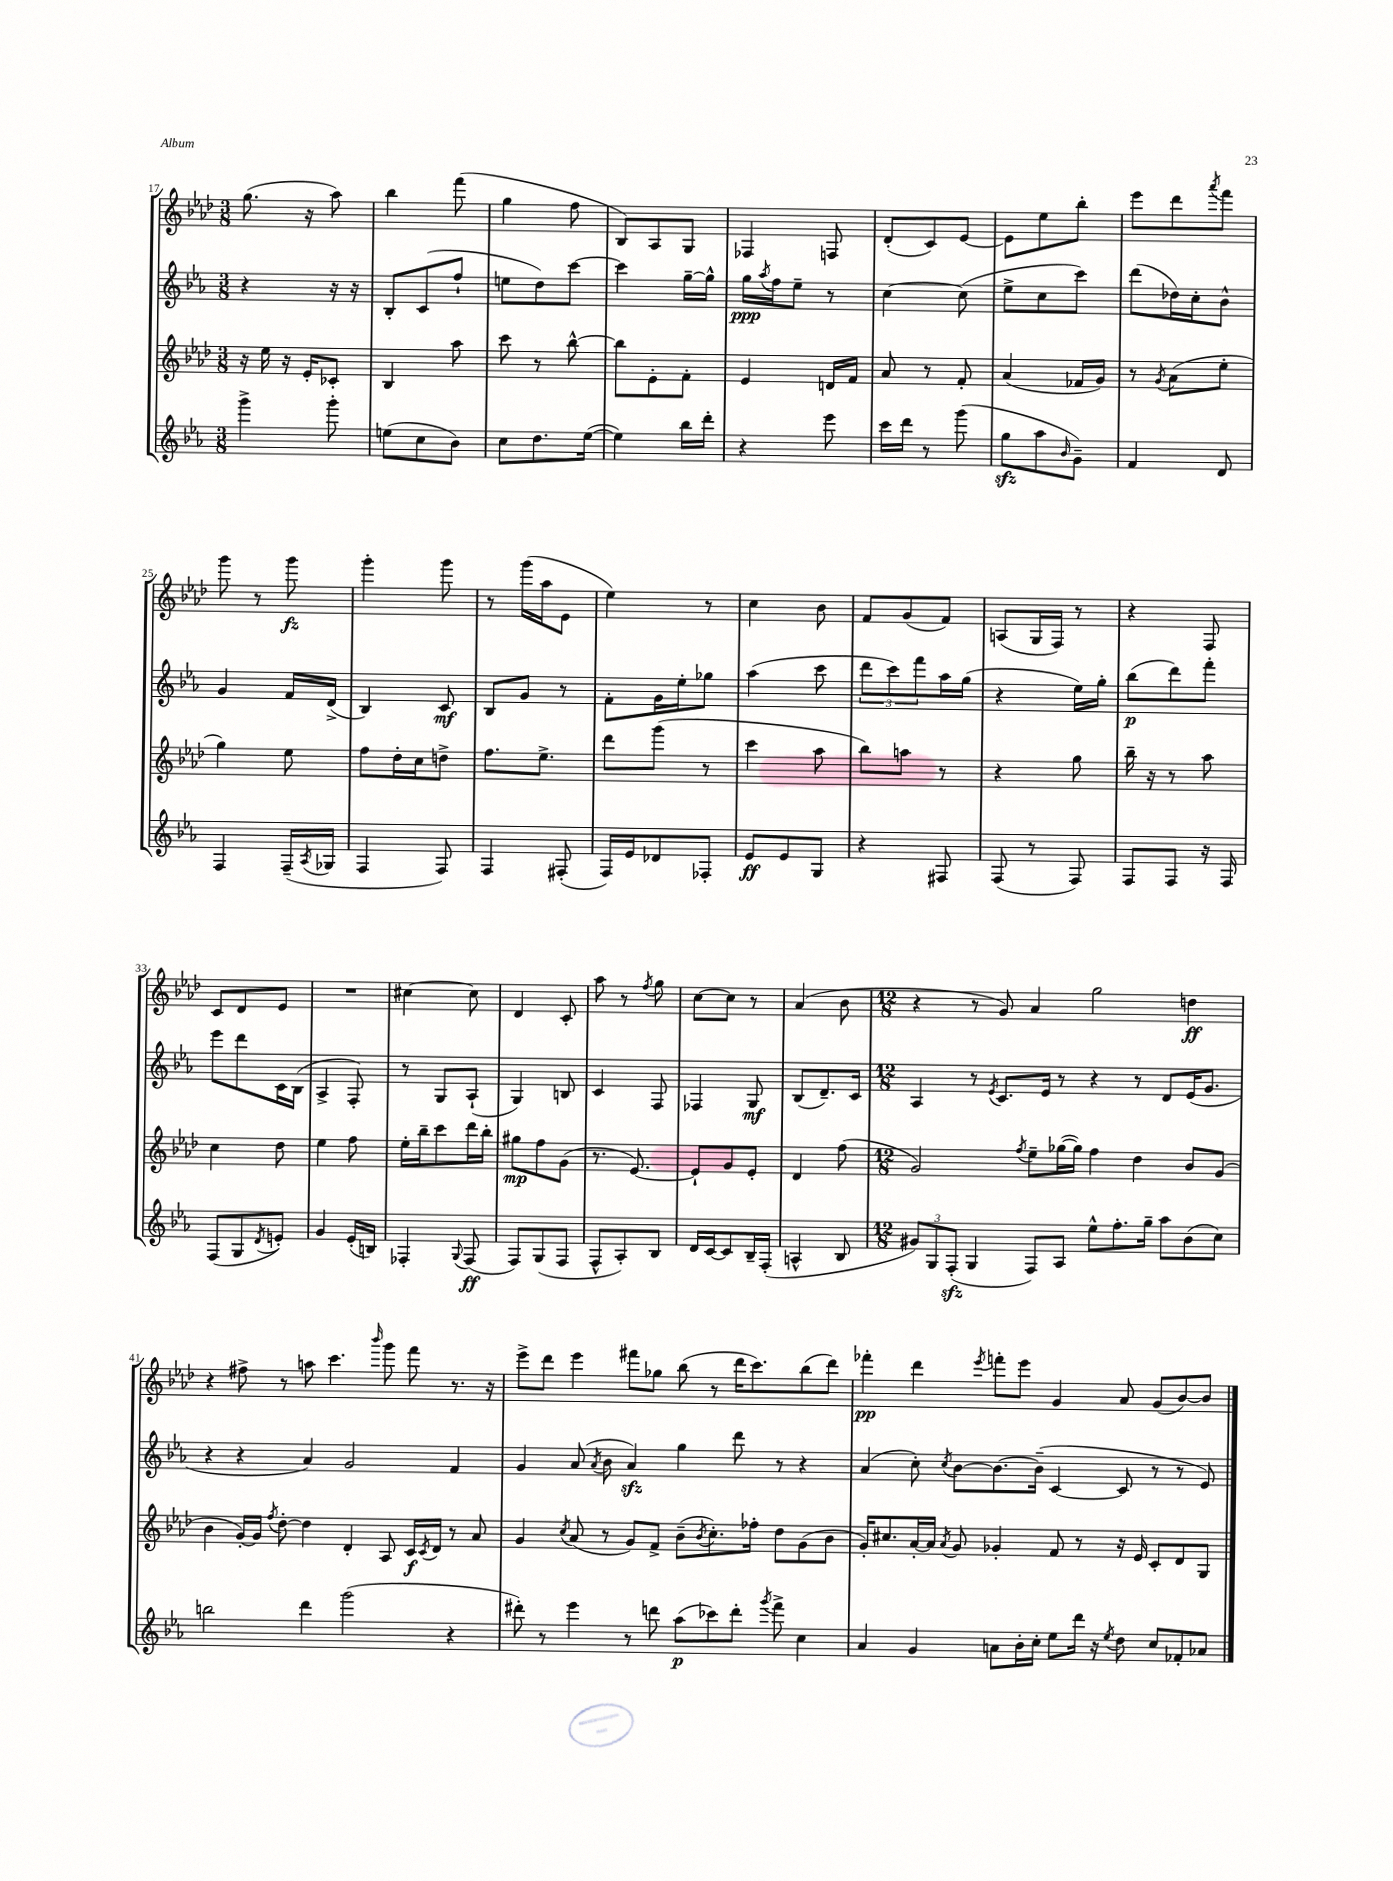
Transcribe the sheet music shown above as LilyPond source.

<<
\new StaffGroup <<
\new Staff = "s0" {
    \clef treble \key aes \major \numericTimeSignature \time 3/8
    g''8.( r16 aes''8) |
    bes''4 f'''8( |
    g''4 f''8 |
    bes8) aes8 g8 |
    fes4 f8 |
    des'8-.( c'8) ees'8~ |
    ees'8 ees''8 bes''8-. |
    ees'''8 des'''8 \acciaccatura { aes'''8 } f'''8 |
    g'''8 r8 g'''8\fz |
    g'''4-. g'''8 |
    r8 g'''16( aes''16 ees'8 |
    ees''4) r8 |
    c''4 bes'8 |
    f'8 g'8( f'8) |
    a8( g16 f16) r8 |
    r4 f8 |
    c'8 des'8 ees'8 |
    R4. |
    cis''4~ cis''8 |
    des'4 c'8-. |
    aes''8 r8 \acciaccatura { f''8 } g''8 |
    c''8~ c''8 r8 |
    aes'4( bes'8 |
    \numericTimeSignature \time 12/8 r4 r8 g'8) aes'4 g''2 d''4\ff |
    r4 fis''8-> r8 a''8 c'''4. \grace { bes'''16 } g'''8 f'''8 r8. r16 |
    ees'''8-> des'''8 ees'''4 fis'''8 ges''8 bes''8( r8 des'''16 c'''8.) bes''8( des'''8) |
    fes'''4-.\pp des'''4 \acciaccatura { ees'''8 } f'''8-. ees'''8 g'4 aes'8 g'8( bes'8~) bes'8 \bar "|." |
}
\new Staff = "s1" {
    \clef treble \key ees \major \numericTimeSignature \time 3/8
    r4 r16 r16 |
    bes8-. c'8( f''8-! |
    e''8 d''8) c'''8~ |
    c'''4 g''16~-- g''16-^ |
    g''16\ppp \acciaccatura { aes''8 } f''16 ees''8-- r8 |
    c''4~ c''8( |
    ees''8-> c''8 c'''8) |
    d'''8( des''16) c''16-. bes'8-^ |
    g'4 f'16 d'16->( |
    bes4) c'8\mf |
    bes8 g'8 r8 |
    f'8-. g'16 ees''16-. ges''8 |
    aes''4( c'''8 |
    \tuplet 3/2 { d'''8 c'''8) f'''8 } aes''16 g''16( |
    r4 ees''16) g''16-. |
    bes''8\p( d'''8) f'''8-. |
    ees'''8 d'''8 c'16 bes16( |
    aes4-> f8-.) |
    r8 g8 aes8-!( |
    g4) b8 |
    c'4 f8 |
    fes4 g8\mf |
    bes8( d'8.--) c'16 |
    \numericTimeSignature \time 12/8 aes4 r8 \acciaccatura { ees'8 } c'8. ees'16 r8 r4 r8 d'8 ees'16( g'8. |
    r4 r4 aes'4) g'2 f'4 |
    g'4 aes'8( \acciaccatura { aes'8 } bes'8 aes'4\sfz) g''4 d'''8 r8 r4 |
    aes'4( c''8-.) \acciaccatura { c''8 } bes'8~ bes'8.~ bes'16--( c'4~ c'8 r8 r8 ees'8) \bar "|." |
}
\new Staff = "s2" {
    \clef treble \key aes \major \numericTimeSignature \time 3/8
    r16 ees''16 r16 ees'16-. ces'8-. |
    bes4 aes''8 |
    c'''8 r8 bes''8~-^ |
    bes''8 ees'8-. f'8-. |
    ees'4 d'16 f'16 |
    aes'8 r8 f'8-. |
    aes'4( fes'16 g'16) |
    r8 \acciaccatura { g'8 } aes'8( ees''8-. |
    g''4) ees''8 |
    f''8 des''16-. c''16 d''8-> |
    f''8. ees''8.-> |
    des'''8 g'''8( r8 |
    c'''4 aes''8 |
    bes''8) a''8 r8 |
    r4 g''8 |
    bes''16-- r16 r8 aes''8 |
    c''4 des''8 |
    ees''4 f''8 |
    ees''16-. bes''16-- c'''8 des'''16 bes''16-. |
    gis''8\mp f''8 g'8( |
    r8. ees'8.~) |
    ees'8-! g'8 ees'8-. |
    des'4 f''8( |
    \numericTimeSignature \time 12/8 g'2) \acciaccatura { f''8 } ees''8-- ges''16~( ges''16) f''4 des''4 bes'8 g'8( |
    bes'4 g'16~-.) g'16 \acciaccatura { f''8 } des''8~-. des''4 des'4-. aes8 c'16\f \acciaccatura { c'8 } des'16 r8 aes'8 |
    g'4 \acciaccatura { c''8 } aes'8( r8 g'8) f'8-> bes'8--( \acciaccatura { bes'8 } c''8.-.) fes''16-. des''8 g'8( bes'8 |
    g'16-.) cis''8. aes'16~-. aes'16 \acciaccatura { aes'8 } g'8 ges'4-. f'8 r8 r16 ees'16 c'8-. des'8 g8 \bar "|." |
}
\new Staff = "s3" {
    \clef treble \key ees \major \numericTimeSignature \time 3/8
    g'''4-> g'''8-. |
    e''8( c''8 bes'8) |
    c''8 d''8. ees''16~( |
    ees''4) bes''16 d'''16-. |
    r4 ees'''8 |
    c'''16 d'''16 r8 g'''8( |
    g''8\sfz aes''8 \grace { bes'16 } g'8--) |
    f'4 d'8 |
    f4 f16--( \acciaccatura { aes8 } ges16 |
    f4 f8) |
    f4 fis8-.( |
    f16) ees'16 des'8 fes8-. |
    ees'8\ff ees'8 g8 |
    r4 fis8 |
    f8( r8 f8) |
    f8 f8 r16 f16 |
    f8( g8 \acciaccatura { d'8 } e'8-.) |
    g'4 ees'16-.( b16) |
    fes4-. \appoggiatura { g8 } fes8\ff( |
    f8) g8( f8 |
    f8-^ aes8-.) bes8 |
    d'16 c'16~ c'8 bes16-- f16-.( |
    a4-^ bes8 |
    \numericTimeSignature \time 12/8 \tuplet 3/2 { gis'8) g8 f8-.\sfz( } g4 f8) aes8 ees''8-^ f''8.-. g''16-- aes''8 bes'8( c''8) |
    b''2 d'''4 g'''2( r4 |
    dis'''8-.) r8 ees'''4 r8 d'''8 aes''8\p( ces'''8) d'''8-. \acciaccatura { g'''8 } f'''8-> c''4 |
    aes'4 g'4 a'8 bes'16-. c''16-. ees''8 d'''16 r16 \acciaccatura { ees''8 } d''8 c''8 fes'8-. aes'8 \bar "|." |
}
>>
>>
\layout { \context { \Score currentBarNumber = #17 } }
